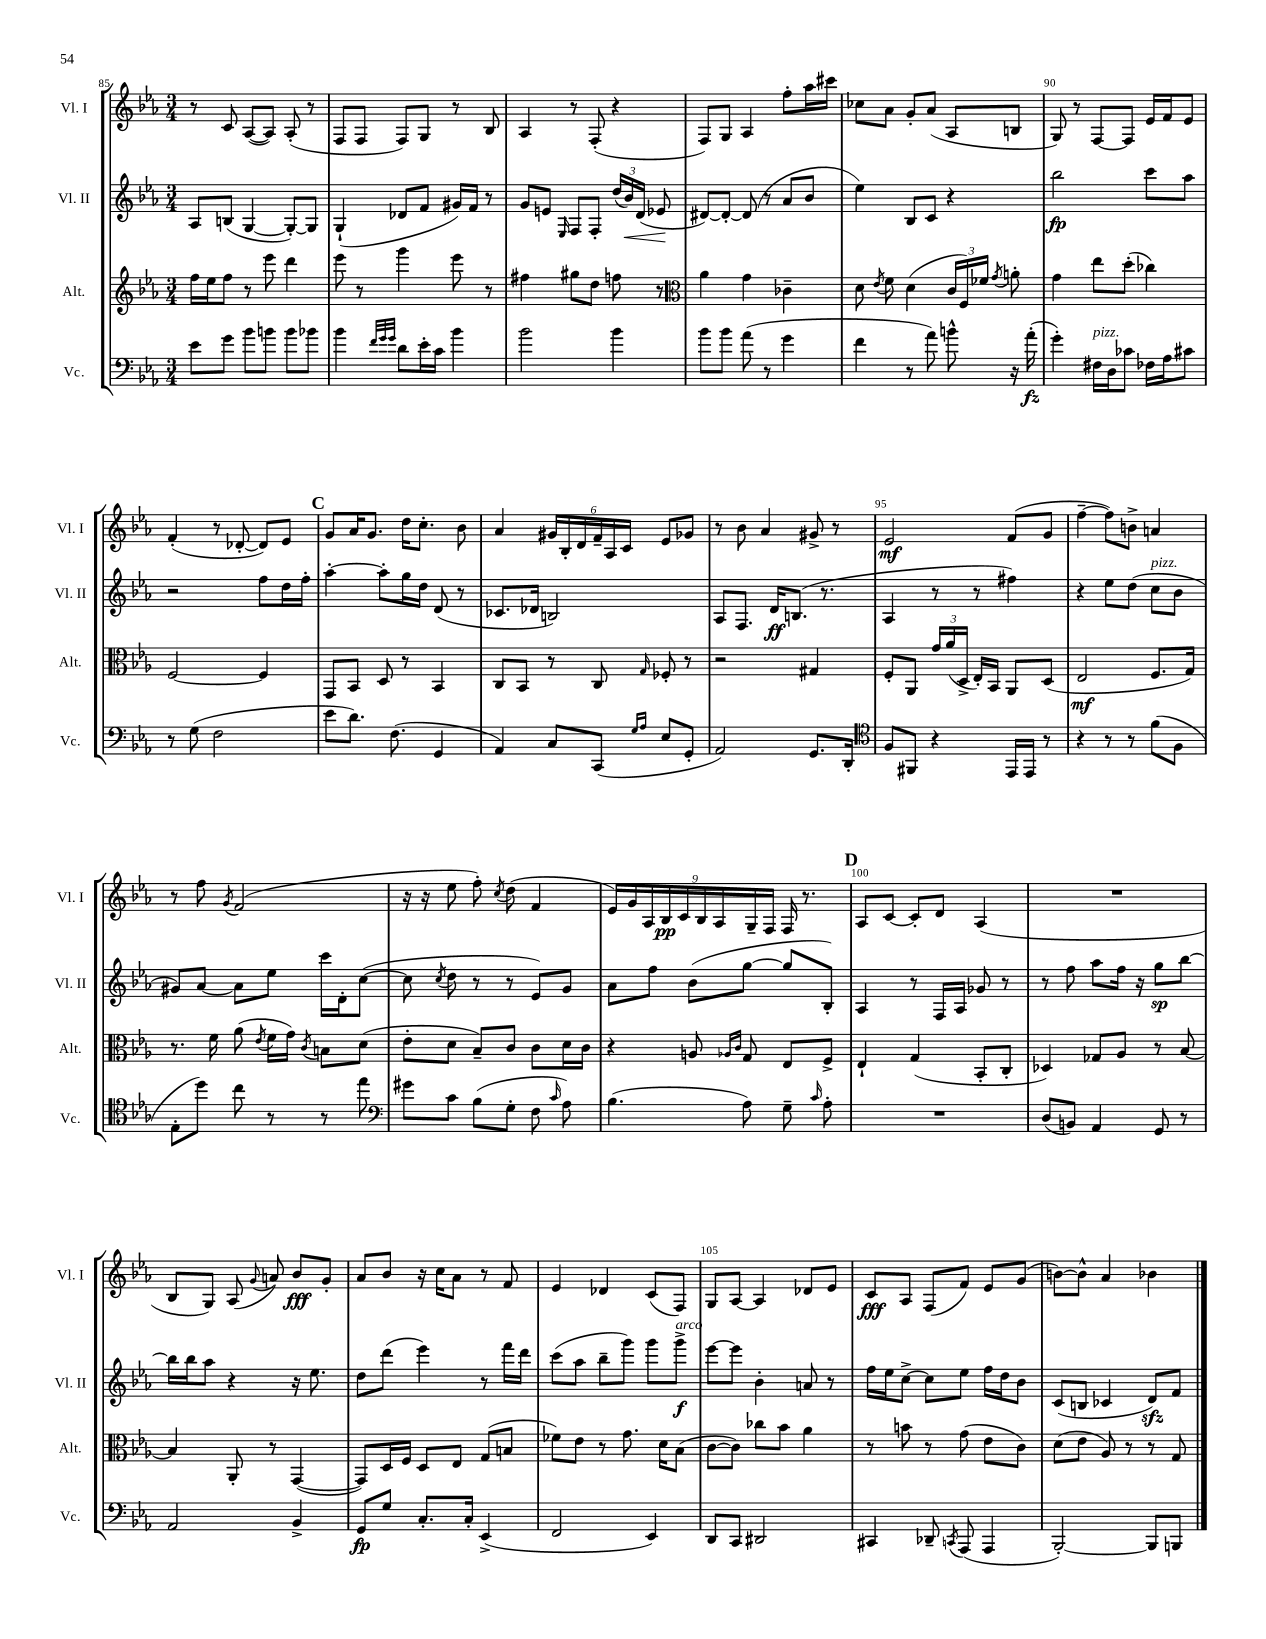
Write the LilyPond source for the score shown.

<<
\new StaffGroup <<
\new Staff = "s0" \with { instrumentName = "Vl. I" shortInstrumentName = "Vl. I" } {
    \clef treble \key ees \major \numericTimeSignature \time 3/4
    \autoBeamOff r8 c'8 aes8[~( aes8]) aes8-.( r8 |
    f8[ f8] f8[) g8] r8 bes8 |
    aes4 r8 f8-.( r4 |
    f8[) g8] aes4 f''8[-. aes''16 cis'''16] |
    ces''8[ aes'8] g'8[-. aes'8]( aes8[ b8] |
    g8) r8 f8[~ f8] ees'16[ f'16 ees'8] |
    f'4-.( r8 des'8~-. des'8[) ees'8] |
    \mark \markup { \bold "C" } g'8[ aes'16 g'8.] d''16[ c''8.]-. bes'8 |
    aes'4 \tuplet 6/4 { gis'16[ bes16-. d'16 f'16-- aes16 c'16] } ees'8[ ges'8] |
    r8 bes'8 aes'4 gis'8-> r8 |
    ees'2\mf f'8[( g'8] |
    f''4~-- f''8[) b'8]-> a'4 |
    r8 f''8 \acciaccatura { g'8 } f'2( |
    r16 r16 ees''8 f''8-.) \acciaccatura { c''8 } d''8( f'4 |
    \tuplet 9/8 { ees'16[) g'16 aes16 bes16\pp c'16 bes16 aes16 g16-- f16] } f16 r8. |
    \mark \markup { \bold "D" } aes8[ c'8]~ c'8[-. d'8] aes4( |
    R2. |
    bes8[ g8]) aes8( \appoggiatura { g'8 } a'8) bes'8[\fff g'8]-. |
    aes'8[ bes'8] r16 c''16[ aes'8] r8 f'8 |
    ees'4 des'4 c'8[( f8]) |
    g8[ aes8]~ aes4 des'8[ ees'8] |
    c'8[\fff aes8] f8[( f'8]) ees'8[ g'8]( |
    b'8[~) b'8]-^ aes'4 bes'4 \bar "|." |
}
\new Staff = "s1" \with { instrumentName = "Vl. II" shortInstrumentName = "Vl. II" } {
    \clef treble \key ees \major \numericTimeSignature \time 3/4
    \autoBeamOff aes8[ b8]( g4~ g8[~-.) g8] |
    g4-!( des'8[ f'8] gis'16[) f'16] r8 |
    g'8[ e'8] \grace { ees16 } f8[ f8]-. \tuplet 3/2 { d''16[( bes'16\<) d'16]( } ees'8\! |
    dis'8[~) dis'8]~-. dis'8( r8 aes'8[ bes'8] |
    ees''4) bes8[ c'8] r4 |
    bes''2\fp c'''8[ aes''8] |
    r2 f''8[ d''16 f''16]-. |
    \mark \markup { \bold "C" } aes''4~-. aes''8[-. g''16 d''16] d'8( r8 |
    ces'8.[ des'16] b2) |
    aes8[ f8.] d'16[\ff b8.]( r8. |
    aes4 r8 r8 fis''4) |
    r4 ees''8[ d''8]( c''8[^\markup { \italic "pizz." } bes'8] |
    gis'8[) aes'8]~ aes'8[ ees''8] c'''16[ d'16-. c''8]~( |
    c''8 \acciaccatura { c''8 } d''8 r8 r8 ees'8[) g'8] |
    aes'8[ f''8] bes'8[( g''8]~ g''8[ bes8]-.) |
    \mark \markup { \bold "D" } aes4 r8 f16[ aes16] ges'8 r8 |
    r8 f''8 aes''8[ f''16] r16 g''8[\sp bes''8]~ |
    bes''16[ bes''16 aes''8] r4 r16 ees''8. |
    d''8[ d'''8]( ees'''4) r8 f'''16[ d'''16] |
    c'''8[( aes''8] bes''8[-- g'''8]) g'''8[ g'''8]->\f^\markup { \italic "arco" } |
    ees'''8[~ ees'''8] bes'4-. a'8 r8 |
    f''16[ ees''16 c''8]~-> c''8[ ees''8] f''16[ d''16 bes'8] |
    c'8[( b8] ces'4 d'8[\sfz) f'8] \bar "|." |
}
\new Staff = "s2" \with { instrumentName = "Alt." shortInstrumentName = "Alt." } {
    \clef treble \key ees \major \numericTimeSignature \time 3/4
    \autoBeamOff f''16[ ees''16 f''8] r8 ees'''8 d'''4 |
    ees'''8 r8 g'''4 ees'''8 r8 |
    fis''4 gis''8[ d''8] f''8 r8 |
    \clef alto aes'4 g'4 ces'4-- |
    d'8 \acciaccatura { ees'8 } f'8 d'4( \tuplet 3/2 { c'16[ f16) fes'16] } \acciaccatura { g'8 } a'8-. |
    g'4 ees''8[ d''8]-.( ces''4) |
    f2~ f4 |
    \mark \markup { \bold "C" } g,8[ bes,8] d8 r8 bes,4 |
    c8[ bes,8] r8 c8 \grace { g16 } fes8-. r8 |
    r2 gis4 |
    f8[-. aes,8] \tuplet 3/2 { g'16[ aes'16( d16]-> } ees16[-.) bes,16] aes,8[ d8]( |
    ees2\mf f8.[ g16]) |
    r8. f'16 aes'8( \acciaccatura { ees'8 } f'16[ g'16]) \acciaccatura { c'8 } b8[ d'8]( |
    ees'8[-. d'8] bes8[--) c'8] c'8[ d'16 c'16] |
    r4 a8 \grace { aes16[ c'16] } g8 ees8[ f8]-> |
    \mark \markup { \bold "D" } ees4-! g4( bes,8[-. c8]-. |
    des4) ges8[ aes8] r8 bes8~ |
    bes4 aes,8-. r8 g,4~( |
    g,8[) d16 f16] d8[ ees8] g8[( b8] |
    fes'8[) ees'8] r8 g'8. d'16[ bes8]( |
    c'8[~ c'8]) ces''8[ bes'8] aes'4 |
    r8 b'8 r8 g'8( ees'8[ c'8]) |
    d'8[( ees'8] aes8) r8 r8 g8 \bar "|." |
}
\new Staff = "s3" \with { instrumentName = "Vc." shortInstrumentName = "Vc." } {
    \clef bass \key ees \major \numericTimeSignature \time 3/4
    \autoBeamOff ees'8[ g'8] bes'8[ b'8] b'8[ bes'8] |
    bes'4 \grace { f'32[ g'32 g'32] } d'8[ ees'16-. c'16] bes'4 |
    bes'2 bes'4 |
    bes'8[ bes'8] aes'8( r8 g'4 |
    f'4 r8 aes'8) b'8-^ r16 aes'16-.\fz( |
    g'4-.) fis16[^\markup { \italic "pizz." } d16 ces'8] fes16[ aes16 cis'8] |
    r8 g8( f2 |
    \mark \markup { \bold "C" } ees'8[ d'8.]) f8.( g,4 |
    aes,4) c8[ c,8]( \grace { g16[ aes16] } ees8[ g,8]-. |
    aes,2) g,8.[ d,16]-. |
    \clef tenor f8[ fis,8] r4 ees,16[ ees,16] r8 |
    r4 r8 r8 f'8[( f8] |
    ees8[-. d''8]) c''8 r8 r8 ees''8 |
    \clef bass gis'8[ c'8] bes8[( g8]-. f8 \grace { c'16 } aes8) |
    bes4.( aes8) g8-- \grace { c'16 } aes8-. |
    \mark \markup { \bold "D" } R2. |
    d8[( b,8]) aes,4 g,8 r8 |
    aes,2 bes,4-> |
    g,8[\fp g8] c8.[-. c16]-. ees,4->( |
    f,2 ees,4) |
    d,8[ c,8] dis,2 |
    cis,4 des,8-- \acciaccatura { c,8 } aes,,8( aes,,4 |
    bes,,2~-.) bes,,8[ b,,8] \bar "|." |
}
>>
>>
\layout { \context { \Score currentBarNumber = #85 \override BarNumber.break-visibility = ##(#f #t #t) barNumberVisibility = #(every-nth-bar-number-visible 5) } }
